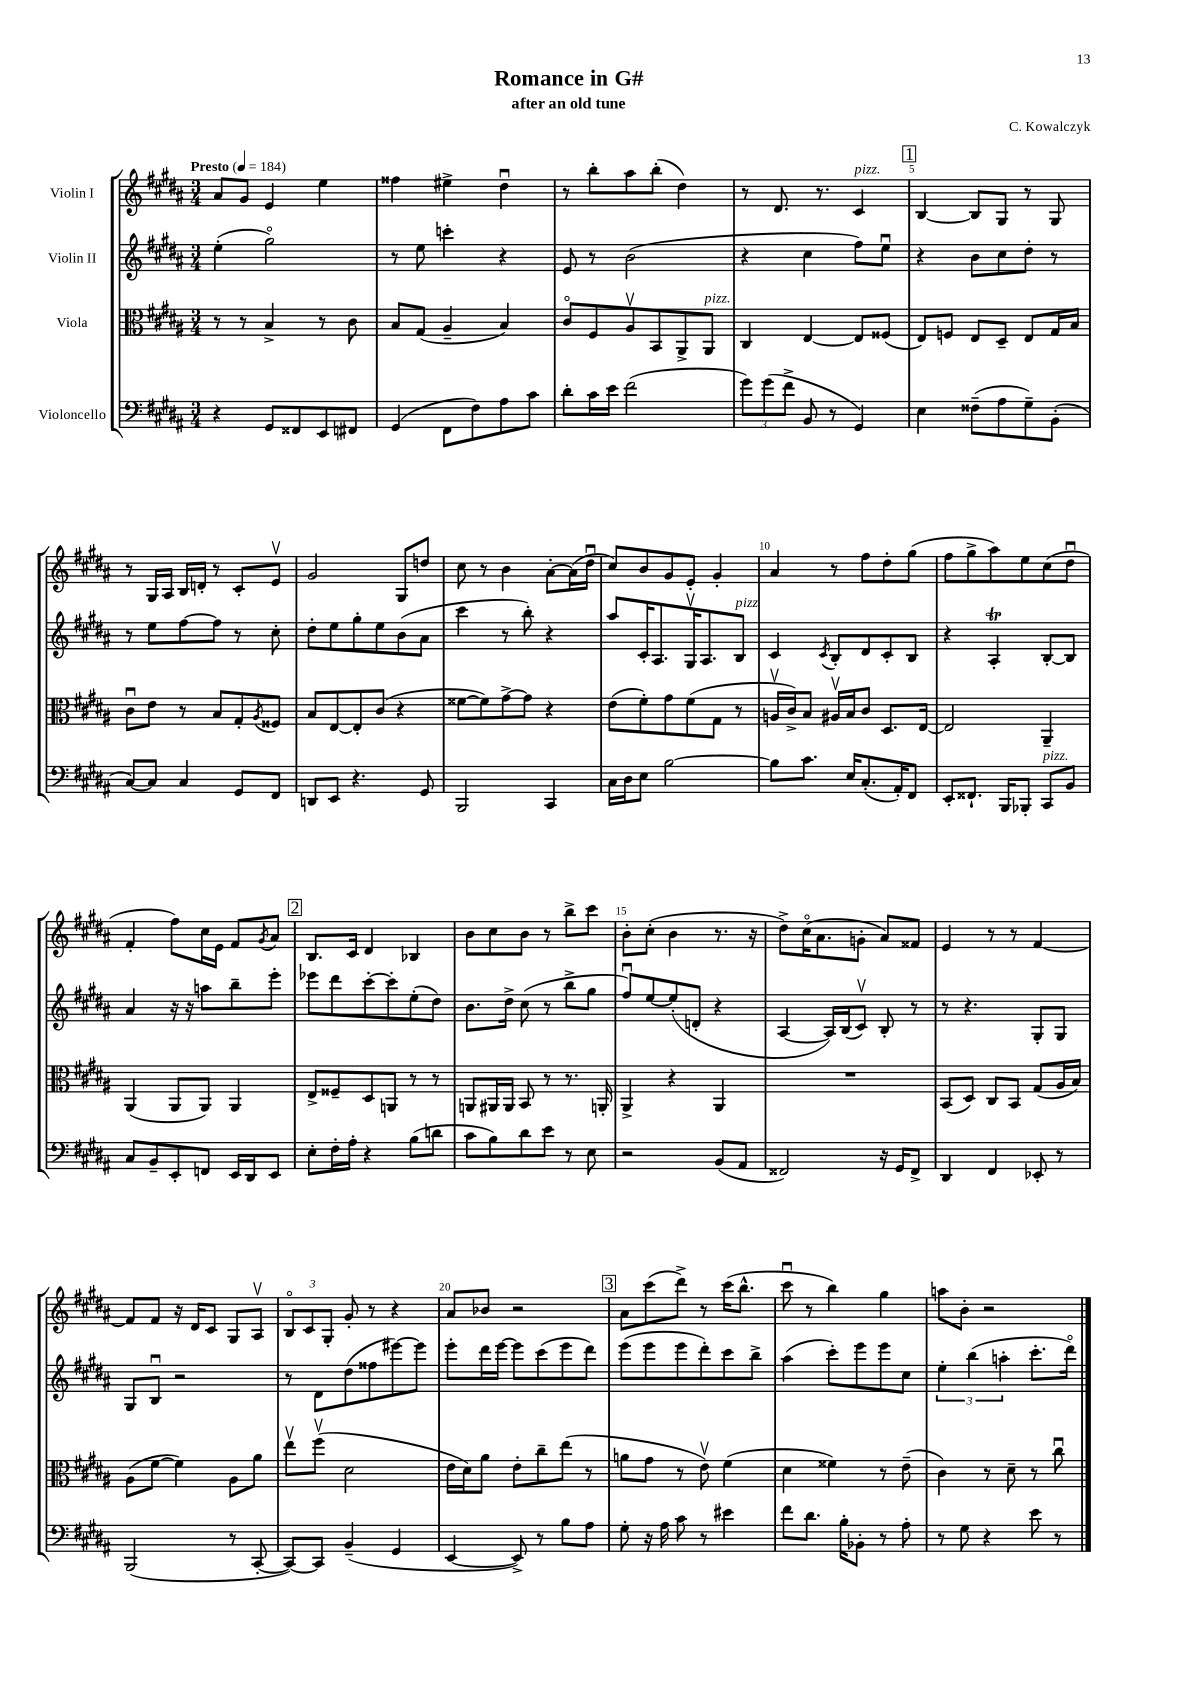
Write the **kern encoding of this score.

**kern	**kern	**kern	**kern
*part4	*part3	*part2	*part1
*staff4	*staff3	*staff2	*staff1
*I"Violoncello	*I"Viola	*I"Violin II	*I"Violin I
*clefF4	*clefC3	*clefG2	*clefG2
*k[f#c#g#d#a#]	*k[f#c#g#d#a#]	*k[f#c#g#d#a#]	*k[f#c#g#d#a#]
*M3/4	*M3/4	*M3/4	*M3/4
*MM184	*MM184	*MM184	*MM184
=1	=1	=1	=1
!	!	!	!LO:TX:a:B:t=Presto
4r	8r	(4ee'\	8a#/L
.	8r	.	8g#/J
8GG#/L	4B^/	2gg#\)	4e/
8FF##X/	.	.	.
8EE/	8r	.	4ee\
8FF#X/J	8c#\	.	.
=2	=2	=2	=2
(4GG#/	8B/L	8r	4ff##X\
.	(8G#/J	8ee\	.
8FF#\L	4A#~/	4cccn'\	4ee#X^\
8F#\)	.	.	.
8A#\	4B/)	4r	4dd#u\
8c#\J	.	.	.
=3	=3	=3	=3
8d#'\L	8c#/L	8e/	8r
16c#\L	8F#/	8r	8bb'\L
16e\JJ	.	.	.
(2f#\	8A#v/	(2b\	8aa#\
.	8BB/	.	(8bb'\J
.	8AA#^/	.	4dd#\)
!	!LO:TX:a:i:t=pizz.	!	!
.	8AA#/J	.	.
=4	=4	=4	=4
12g#\L)	4C#/	4r	8r
(12g#\	.	.	.
.	.	.	8.d#/
12f#^\J	.	.	.
8BB/	[4E/	4cc#\	.
.	.	.	8.r
8r	.	.	.
!	!	!	!LO:TX:a:i:t=pizz.
4GG#/)	8E/L]	8ff#\L)	4c#/
.	(8F##X/J	8eeu\J	.
!!LO:REH:place=s1:t=1
=5	=5	=5	=5
4E\	8E/L)	4r	[4B/
.	8Fn/J	.	.
(8F##X~\L	8E/L	8b\L	8B/L]
8A#\	8D#~/J	8cc#\	8G#/J
8G#~\)	8E/L	8dd#'\J	8r
(8BB'\J	16G#/L	8r	8G#/
.	16B/JJ	.	.
!!LO:LB:g=z
=6	=6	=6	=6
[8C#/L)	8c#u\L	8r	8r
8C#/J]	8e\J	8ee\L	16G#/LL
.	.	.	16A#/JJ
4C#/	8r	[8ff#\	16B/LL
.	.	.	16dn'/JJ
.	8B/L	8ff#\J]	8r
8GG#/L	8G#'/	8r	8c#'/L
.	8qA#/	.	.
8FF#/J	8F##X/J	8cc#'\	8ev/J
=7	=7	=7	=7
8DDn/L	8B/L	8dd#'\L	2g#/
8EE/J	[8E/	8ee\	.
4.r	8E'/]	8gg#'\	.
.	(8c#/J	8ee\	.
.	4r	(8b\	8G#/L
8GG#/	.	8a#\J	8ddn/J
=8	=8	=8	=8
2BBB/	[8f##X\L	4ccc#\	8cc#\
.	8f##\])	.	8r
.	[8g#^\	8r	4b\
.	8g#\J]	8bb'\)	.
4CC#/	4r	4r	[8a#'\L
.	.	.	(16a#\L]
.	.	.	16dd#u\JJ
=9	=9	=9	=9
16C#\LL	(8e\L	8aa#/L	8cc#/L)
16D#\J	.	.	.
8E\J	8f#'\)	16c#'/K	8b/
.	.	8.A#/	.
[2B\	8g#\	.	8g#/
.	(8f#\	16G#v/K	8e'/J
.	.	8.A#/	.
.	8G#\J	.	4g#'/
!	!	!LO:TX:a:i:t=pizz.	!
.	8r	8B/J	.
=10	=10	=10	=10
8B\L]	16Anv/LL	4c#/	4a#/
.	16c#^/J)	.	.
8.c#\J	8B/J	.	.
.	.	8qc#/	.
.	16A#Xv/LL	8B'/L	8r
16E/KL	16B/J	.	.
(8.C#'/	8c#/J	8d#/	8ff#\L
.	8.D#/L	8c#'/	8dd#'\
16AA#'/K)	.	.	.
8FF#/J	.	8B/J	(8gg#\J
.	[16E/Jk	.	.
=11	=11	=11	=11
8EE'/L	2E/]	4r	8ff#\L
8.FF##X`/J	.	.	8gg#^\
.	.	4A#t'/	8aa#\)
16BBB/KL	.	.	.
8BBB-X'/J	.	.	8ee\
!LO:TX:a:i:t=pizz.	!	!	!
8CC#/L	4AA#~/	[8B'/L	(8cc#\
8BB/J	.	8B/J]	8dd#u\J
!!LO:LB:g=z
=12	=12	=12	=12
8C#/L	(4AA#/	4a#/	4f#'/
8BB~/	.	.	.
8EE'/	8AA#/L	16r	8ff#\L)
.	.	16r	.
8FFn/J	8AA#/J)	8aan\L	16cc#\L
.	.	.	16e\JJ
16EE/LL	4AA#/	8bb~\	8f#/L
16DD#/J	.	.	.
.	.	.	8qg#/
8EE/J	.	8eee'\J	8a#/J
!!LO:REH:place=s1:t=2
=13	=13	=13	=13
8E'\L	8E^/L	8eee-X\L	8.B/L
16F#'\L	8F##X~/	8ddd#\	.
16A#'\JJ	.	.	16c#/Jk
4r	8D#/	[8ccc#'\	4d#/
.	8AAn/J	8ccc#'\]	.
(8B\L	8r	(8ee'\	4B-X/
8dn\J	8r	8dd#\J)	.
=14	=14	=14	=14
8c#\L	8AAn/L	8.b\L	8b\L
8B\)	16AA#X/L	.	8cc#\
.	16AA#/JJ	16dd#^\Jk	.
8d#\	8BB/	(8cc#\	8b\J
8e\J	8r	8r	8r
8r	8.r	8bb^\L	8bb^\L
8E\	.	8gg#\J	8ccc#\J
.	16AAn'/	.	.
=15	=15	=15	=15
2r	4AA#^/	8ff#u/L)	8b'\L
.	.	[8ee/	(8cc#'\J
.	4r	(8ee'/]	4b\
.	.	8dn'/J	.
(8BB/L	4AA#/	4r	8.r
8AA#/J	.	.	.
.	.	.	16r
=16	=16	=16	=16
2FF##X/)	2.r	[4A#/	8dd#^\L)
.	.	.	(16cc#\K
.	.	.	8.a#\
.	.	16A#/LL])	.
.	.	(16B/J	.
.	.	8c#v/J)	8gn'\J
16r	.	8B'/	8a#/L)
16GG#/KL	.	.	.
8FF##^/J	.	8r	8f##X/J
=17	=17	=17	=17
4DD#/	(8BB/L	8r	4e/
.	8D#/J)	4.r	.
4FF#/	8C#/L	.	8r
.	8BB/J	.	8r
8EE-X'/	(8G#/L	8G#'/L	[4f#/
8r	16A#/L	8G#/J	.
.	16B/JJ)	.	.
!!LO:LB:g=z
=18	=18	=18	=18
(2BBB/	(8A#\L	8G#/L	8f#/L]
.	[8f#\J	8Bu/J	8f#/J
.	4f#\])	2r	16r
.	.	.	16d#/KL
.	.	.	8c#/J
8r	8A#\L	.	8G#/L
[8CC#'/	8a#\J	.	8A#v/J
=19	=19	=19	=19
8CC#/L_)	8eev\L	8r	12B/L
.	.	.	12c#/
8CC#/J]	(8ff#v\J	8d#\L	.
.	.	.	12G#'/J
(4BB~/	2d#\	(8dd#\	8g#'/
.	.	8ff##X\	8r
4GG#/	.	[8eee#X\)	4r
.	.	8eee#\J]	.
=20	=20	=20	=20
[4EE/	16e\LL	8eee'\L	8a#/L
.	16d#\J)	.	.
.	8a#\J	16ddd#\L	8b-X/J
.	.	[16eee\JJ	.
8EE^/])	8e'\L	8eee\L]	2r
8r	8cc#~\	(8ccc#\	.
8B\L	(8ee\J	8eee\	.
8A#\J	8r	8ddd#\J)	.
!!LO:REH:place=s1:t=3
=21	=21	=21	=21
8G#'\	8an\L	(8eee\L	8a#\L
16r	8g#\J	8eee\	(8ccc#\
16A#\	.	.	.
8c#\	8r	8eee\	8ddd#^\J)
8r	8ev\)	8ddd#'\)	8r
4e#X\	(4f#\	8ccc#\	(16ccc#\KL
.	.	.	8.bb^^\J
.	.	8bb^\J	.
=22	=22	=22	=22
8f#\L	4d#\	(4aa#\	8ccc#u\
8.d#\J	.	.	8r
.	4f##X\)	8ccc#'\L)	4bb\)
16B'\KL	.	.	.
8BB-X'\J	.	8eee\	.
8r	8r	8eee\	4gg#\
8A#'\	(8e~\	8cc#\J	.
=23	=23	=23	=23
8r	4c#\)	6ee'\	8aan\L
8G#\	.	.	8b'\J
.	.	(6bb\	.
4r	8r	.	2r
.	.	6aan'\	.
.	8d#~\	.	.
8e\	8r	8.ccc#'\L	.
8r	8cc#u\	.	.
.	.	16ddd#\Jk)	.
==	==	==	==
*-	*-	*-	*-
